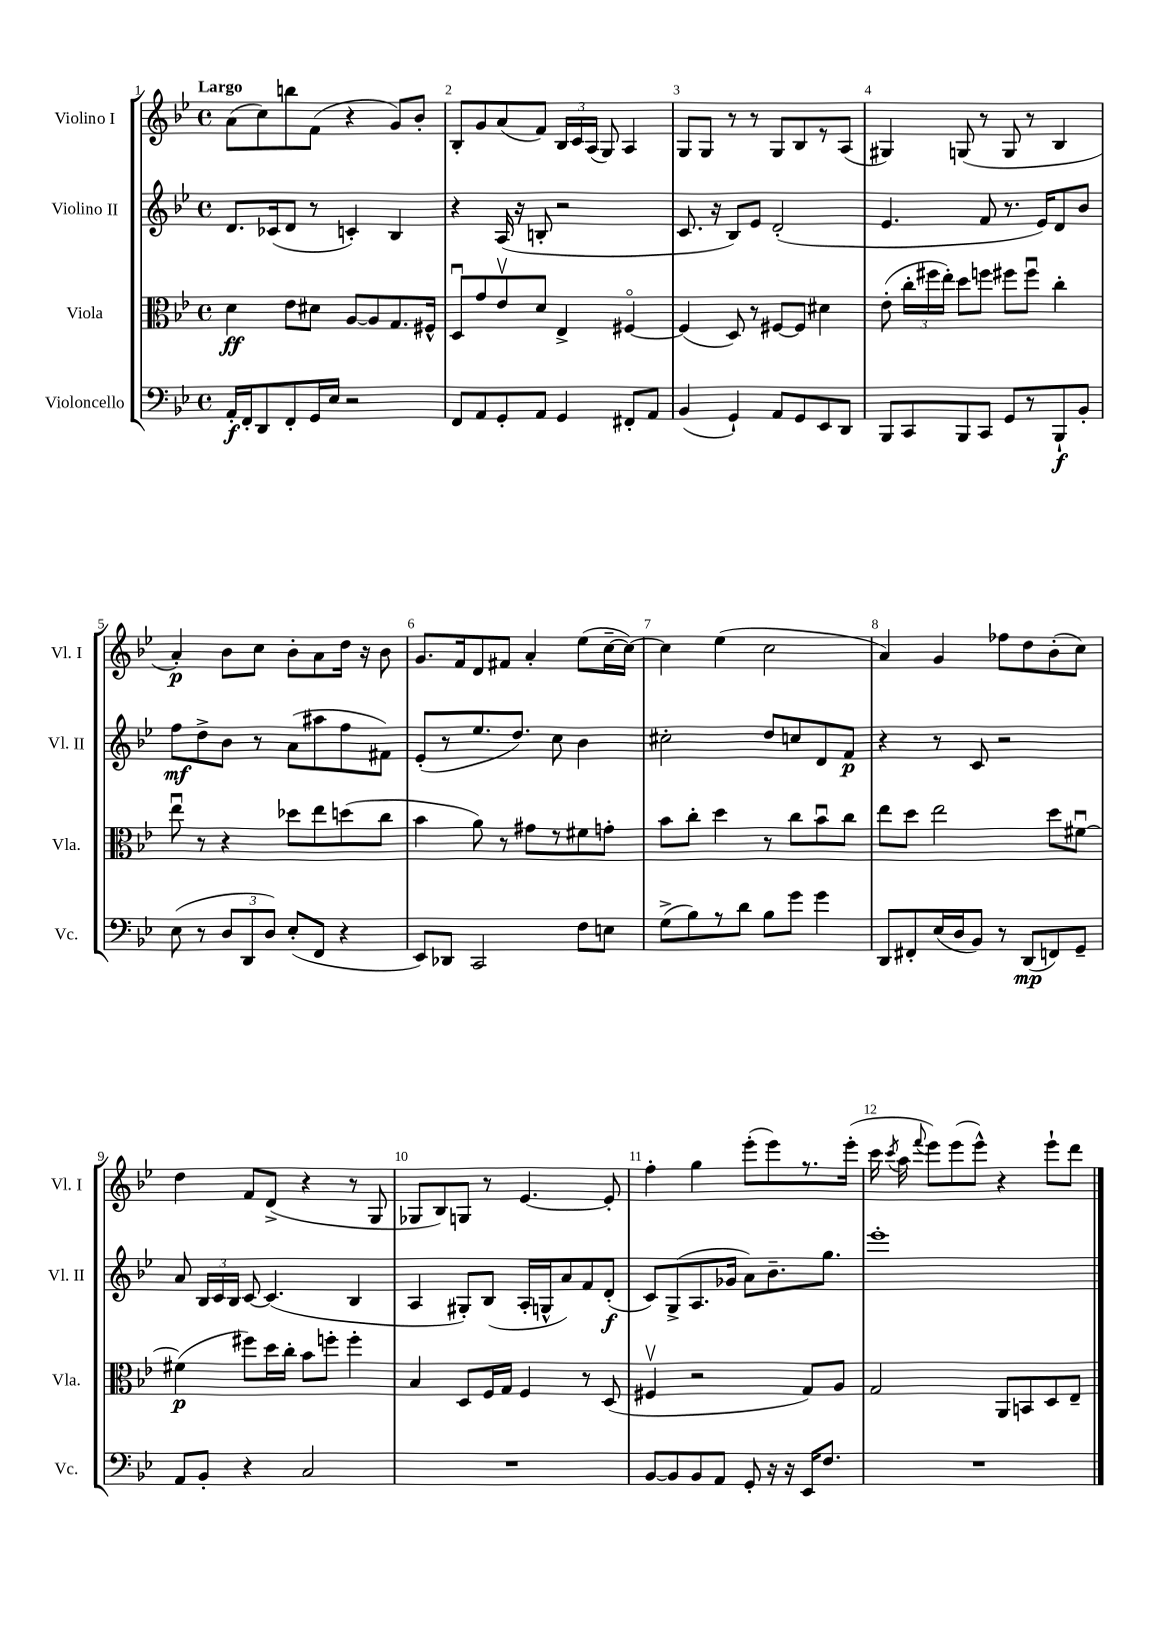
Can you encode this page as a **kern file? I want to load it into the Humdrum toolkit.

**kern	**kern	**kern	**kern
*staff4	*staff3	*staff2	*staff1
*clefF4	*clefC3	*clefG2	*clefG2
*k[b-e-]	*k[b-e-]	*k[b-e-]	*k[b-e-]
*M4/4	*M4/4	*M4/4	*M4/4
*met(c)	*met(c)	*met(c)	*met(c)
16AA'/LL	4d\	8.d/L	(8a\L
16FF'/J	.	.	.
8DD/	.	.	8cc\)
.	.	(16c-/k	.
8FF'/	8e-\L	8d/J	8bb\
16GG/L	8d#\J	8r	(8f\J
16E-/JJ	.	.	.
2r	[8A/L	4c'/)	4r
.	8A/]	.	.
.	8.G/	4B-/	8g/L)
.	.	.	8b-'/J
.	16F#^^/Jk	.	.
=	=	=	=
8FF/L	8Du/L	4r	8B-'/L
8AA/	8g/	.	8g/
8GG'/	8e-v/	(16A/	(8a/
.	.	16r	.
8AA/J	8d/J	8B'/	8f/J)
4GG/	4E-^/	2r	24B-/LL
.	.	.	24c/
.	.	.	(24A/JJ
.	.	.	8G/)
8FF#'/L	[4F#o/	.	4A/
8AA/J	.	.	.
=	=	=	=
(4BB-/	(4F#/]	8.c/	8G/L
.	.	.	8G/J
.	.	16r	.
4GG`/)	8D/)	8B-/L)	8r
.	8r	8e-/J	8r
8AA/L	[8F#/L	(2d'/	8G/L
8GG/	8F#/]J	.	8B-/
8EE-/	4d#\	.	8r
8DD/J	.	.	(8A/J
=	=	=	=
8BBB-/L	(8e-'\	4.e-/	4G#/)
8CC/	24cc'\LL	.	.
.	24ff#\	.	.
.	24ee-'\JJ)	.	.
8BBB-/	8dd\L	.	(8G/
8CC/J	8ff\J	8f/	8r
8GG/L	8ff#\L	8.r	8G/
8r	8ff#u\J	.	8r
.	.	16e-/LK)	.
8BBB-`/	4cc'\	8d/	4B-/
8BB-'/J	.	8b-/J	.
=	=	=	=
(8E-\	8ee-u\	8ff\L	4a'/)
8r	8r	8dd^\	.
12D/L	4r	8b-\J	8b-\L
12DD/	.	.	.
.	.	8r	8cc\J
12D/J)	.	.	.
(8E-'/L	8dd-\L	(8a\L	8b-'\L
8FF/J	8ee-\	8aa#\	8a\
4r	(8dd\	8ff\	16dd\Jk
.	.	.	16r
.	8cc\J	8f#\J)	8b-\
=	=	=	=
8EE-/L)	4b-\	(8e-'/L	8.g/L
8DD-/J	.	8r	.
.	.	.	16f/k
2CC/	8a\)	8.ee-/	8d/
.	8r	.	8f#/J
.	.	8.dd/J)	.
.	8g#\L	.	4a'/
.	8r	8cc\	.
8F\L	8f#\	4b-\	(8ee-\L
8E\J	8g'\J	.	[16cc~\L
.	.	.	16cc\_JJ)
=	=	=	=
(8G^\L	8b-\L	2cc#'\	4cc\]
8B-\)	8cc'\J	.	.
8r	4dd\	.	(4ee-\
8d\J	.	.	.
8B-\L	8r	8dd/L	2cc\
8g\J	8cc\L	8cc/	.
4g\	8b-u\	8d/	.
.	8cc\J	8f/J	.
=	=	=	=
8DD/L	8ee-\L	4r	4a/)
8FF#'/	8dd\J	.	.
(16E-/L	2ee-\	8r	4g/
16D/J	.	.	.
8BB-/J)	.	8c/	.
8r	.	2r	8ff-\L
(8DD/L	.	.	8dd\
8FF/)	8dd\L	.	(8b-'\
8GG~/J	[8f#u\J	.	8cc\J)
=	=	=	=
8AA/L	(4f#\]	8a/	4dd\
8BB-'/J	.	24B-/LL	.
.	.	24c/	.
.	.	24B-/JJ	.
4r	8ff#\L)	[8c/	8f/L
.	16dd\L	(4.c/]	(8d^/J
.	16cc'\JJ	.	.
2C/	8b-\L	.	4r
.	8ff'\J	.	.
.	4ff'\	4B-/	8r
.	.	.	8G/
=	=	=	=
1r	4B-/	4A/	8G-/L
.	.	.	8B-/)
.	8D/L	8G#'/L)	8G/J
.	16F/L	(8B-/J	8r
.	16G/JJ	.	.
.	4F/	16A'/LL	[4.e-/
.	.	16G^^/J	.
.	.	8a/)	.
.	8r	8f/	.
.	(8D/	(8d'/J	8e-'/]
=	=	=	=
[8BB-/L	4F#v/	8c/L)	4ff'\
8BB-/]	.	(8G^/	.
8BB-/	2r	8.A/	4gg\
8AA/J	.	.	.
.	.	16g-/Jk	.
8GG'/	.	8a\L)	(8eee-'\L
16r	.	8.b-~\	8eee-\)
16r	.	.	.
16EE-/LK	8G/L)	.	8.r
8.F/J	.	8.gg\J	.
.	8A/J	.	.
.	.	.	(16eee-'\Jk
=	=	=	=
1r	2G/	1eee-'	16ccc\
.	.	.	8qccc/
.	.	.	16aa\
.	.	.	8qqfff/
.	.	.	8eee-\L)
.	.	.	(8eee-\
.	.	.	8eee-^^\J)
.	8AA/L	.	4r
.	8BB/	.	.
.	8D/	.	8eee-`\L
.	8E-~/J	.	8ddd\J
==	==	==	==
*-	*-	*-	*-
